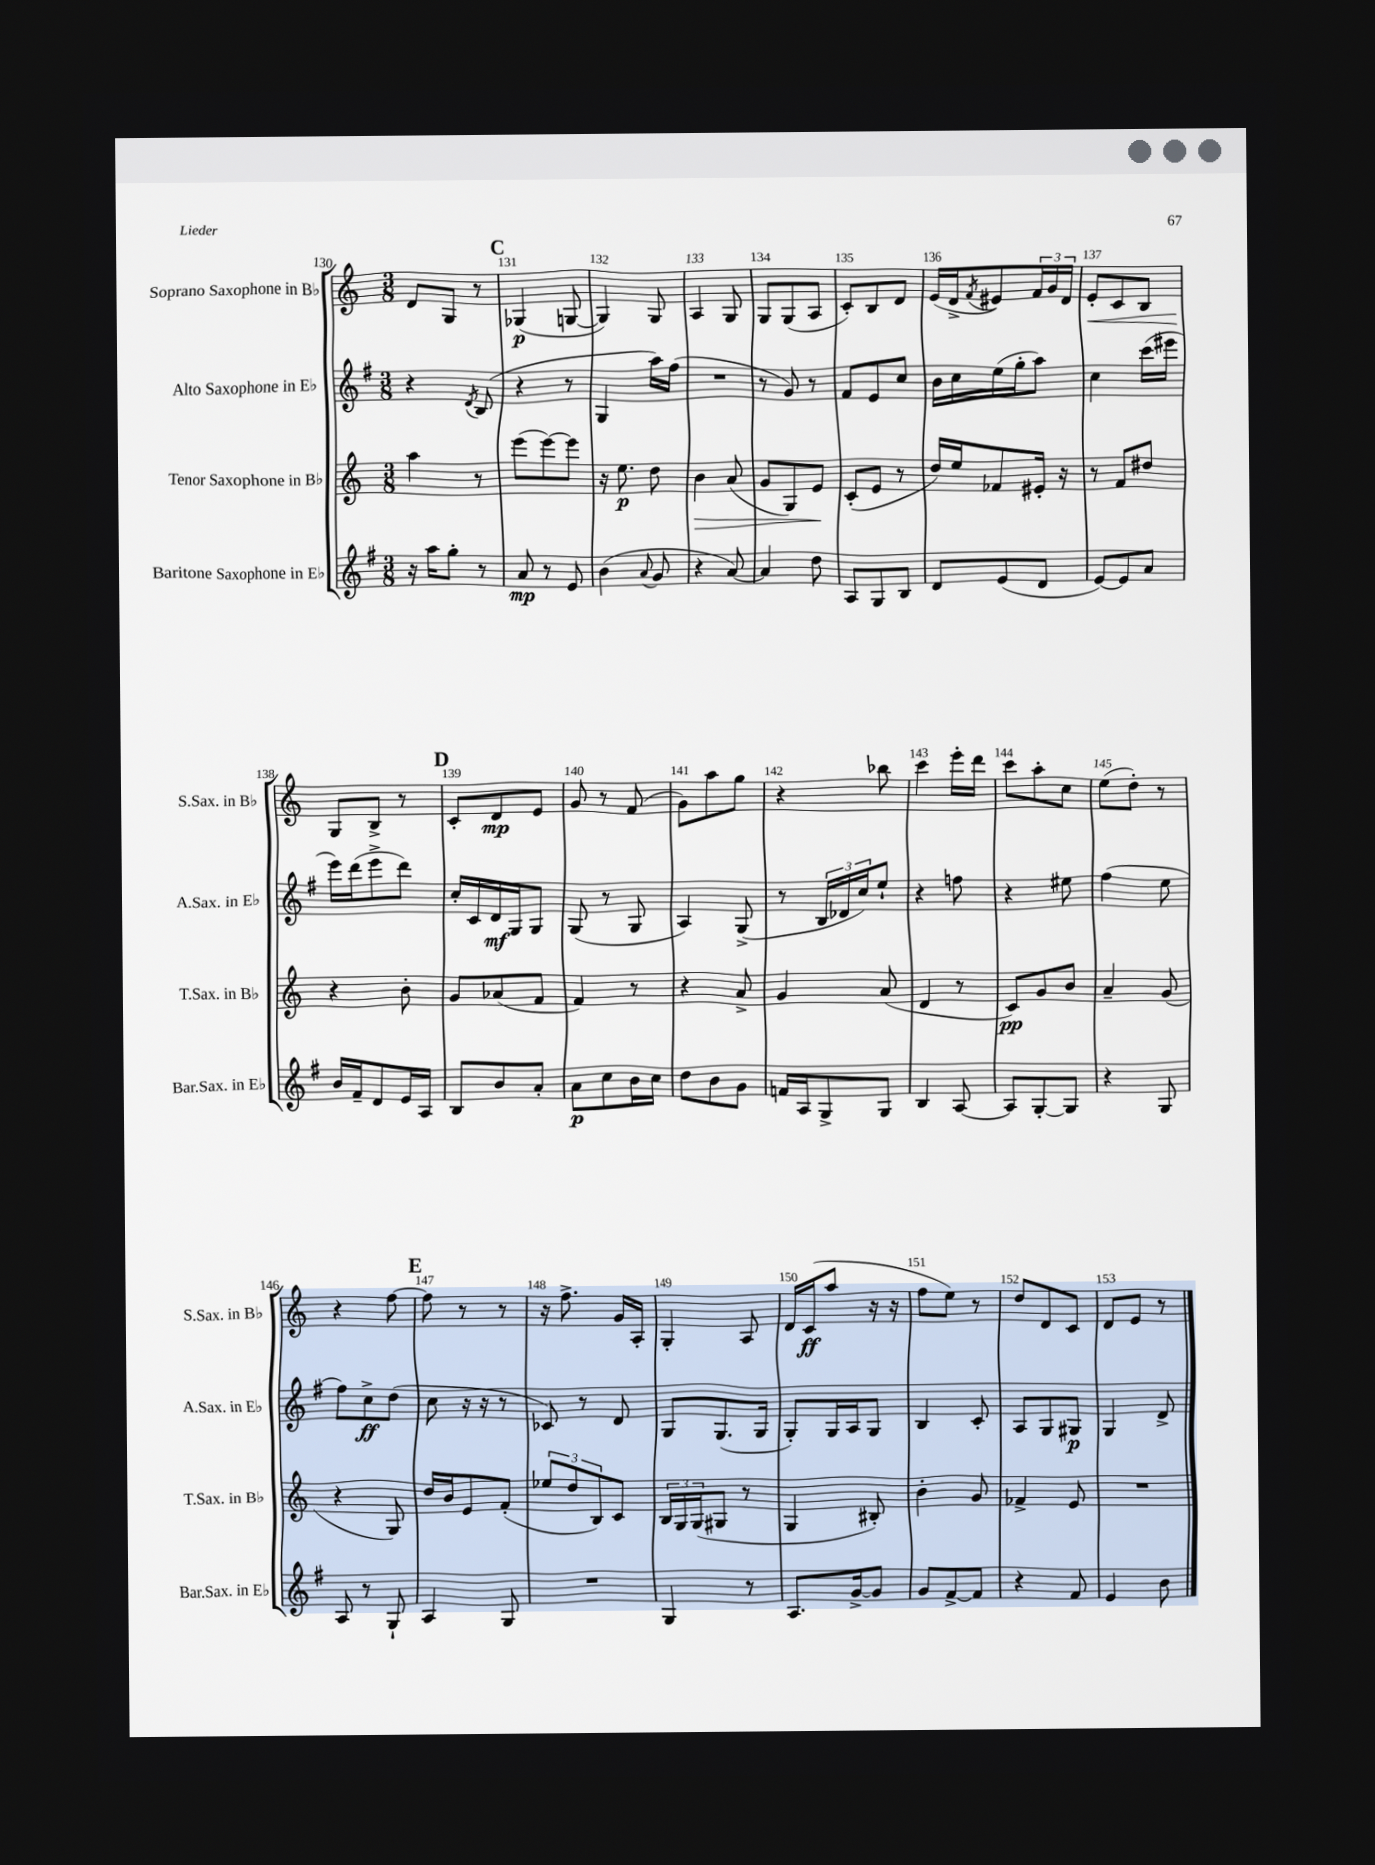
<<
\new StaffGroup <<
\new Staff = "s0" \with { instrumentName = "Soprano Saxophone in Bb" shortInstrumentName = "S.Sax. in Bb" } {
    \clef treble \key c \major \numericTimeSignature \time 3/8
    d'8 g8 r8 |
    \mark \markup { \bold "C" } ges4\p( g8~ |
    g4) g8 |
    a4 g8 |
    g8 g8( a8 |
    c'8-.) b8 d'8 |
    e'16( d'16-> \acciaccatura { f'8 } eis'8) \tuplet 3/2 { f'16 g'16 d'16 } |
    e'8-.\< c'8 b8 |
    g8\! b8-> r8 |
    \mark \markup { \bold "D" } c'8-. d'8\mp e'8 |
    g'8 r8 f'8( |
    g'8) a''8 g''8 |
    r4 bes''8 |
    c'''4 e'''16-. d'''16 |
    c'''8 a''8-. c''8 |
    e''8( d''8-.) r8 |
    r4 f''8~ |
    \mark \markup { \bold "E" } f''8 r8 r8 |
    r16 f''8.-> g'16 a16-. |
    g4-. a8 |
    d'16 c'16\ff( a''8 r16 r16 |
    f''8 e''8) r8 |
    d''8 d'8 c'8 |
    d'8 e'8 r8 \bar "|." |
}
\new Staff = "s1" \with { instrumentName = "Alto Saxophone in Eb" shortInstrumentName = "A.Sax. in Eb" } {
    \clef treble \key g \major \numericTimeSignature \time 3/8
    r4 \acciaccatura { d'8 } b8( |
    \mark \markup { \bold "C" } r4 r8 |
    g4 a''16) fis''16( |
    R4. |
    r8 g'8) r8 |
    fis'8 e'8 c''8 |
    b'16 c''16 e''16( g''16-. a''8) |
    c''4 c'''16( eis'''16 |
    e'''16) d'''16( e'''8-> d'''8) |
    \mark \markup { \bold "D" } c''16-. c'16 d'16\mf g16 g8 |
    g8( r8 g8 |
    a4) g8->( |
    r8 \tuplet 3/2 { b16 des'16 c''16) } e''8-! |
    r4 f''8 |
    r4 eis''8 |
    fis''4( e''8 |
    fis''8) c''8->\ff d''8( |
    \mark \markup { \bold "E" } c''8 r16 r16 r8 |
    ces'8) r8 d'8 |
    g8 g8.( g16 |
    g8-.) g16 a16 g8 |
    b4 c'8-. |
    a8 g8 gis8\p |
    g4 d'8-> \bar "|." |
}
\new Staff = "s2" \with { instrumentName = "Tenor Saxophone in Bb" shortInstrumentName = "T.Sax. in Bb" } {
    \clef treble \key c \major \numericTimeSignature \time 3/8
    a''4 r8 |
    \mark \markup { \bold "C" } e'''8( e'''8~) e'''8 |
    r16 e''8.\p d''8 |
    b'4\> a'8( |
    g'8 g8) e'8\! |
    c'8-.( e'8 r8 |
    d''16) e''16 fes'8 eis'16-. r16 |
    r8 f'8 dis''8 |
    r4 b'8-. |
    \mark \markup { \bold "D" } g'8 aes'8( f'8 |
    f'4) r8 |
    r4 a'8-> |
    g'4 a'8( |
    d'4 r8 |
    c'8\pp) g'8 b'8 |
    a'4-- g'8( |
    r4 g8) |
    \mark \markup { \bold "E" } d''16 b'16 e'8 f'8-.( |
    \tuplet 3/2 { ees''8 d''8 b8) } c'8 |
    \tuplet 3/2 { b16 g16 g16( } gis8 r8 |
    g4 bis8-.) |
    b'4-. g'8 |
    fes'4-> e'8 |
    R4. \bar "|." |
}
\new Staff = "s3" \with { instrumentName = "Baritone Saxophone in Eb" shortInstrumentName = "Bar.Sax. in Eb" } {
    \clef treble \key g \major \numericTimeSignature \time 3/8
    r16 a''16 g''8-. r8 |
    \mark \markup { \bold "C" } a'8\mp r8 e'8 |
    b'4( \appoggiatura { a'8 } g'8 |
    r4 a'8~) |
    a'4 d''8 |
    a8 g8 b8 |
    d'8 e'8( d'8 |
    e'8~) e'8 a'8 |
    b'16 fis'16-- d'8 e'16 a16 |
    \mark \markup { \bold "D" } b8 b'8 a'8-. |
    a'8\p c''8 b'16 c''16 |
    d''8 b'8 g'8 |
    f'16 a16 g8-> g8 |
    b4 a8~ |
    a8 g8~-. g8 |
    r4 g8 |
    a8 r8 g8-! |
    \mark \markup { \bold "E" } a4 g8 |
    R4. |
    g4 r8 |
    a8. g'16~-> g'8 |
    g'8 fis'8~-> fis'8 |
    r4 fis'8 |
    e'4 b'8 \bar "|." |
}
>>
>>
\layout { \context { \Score currentBarNumber = #130 \override BarNumber.break-visibility = ##(#f #t #t) barNumberVisibility = #all-bar-numbers-visible } }
